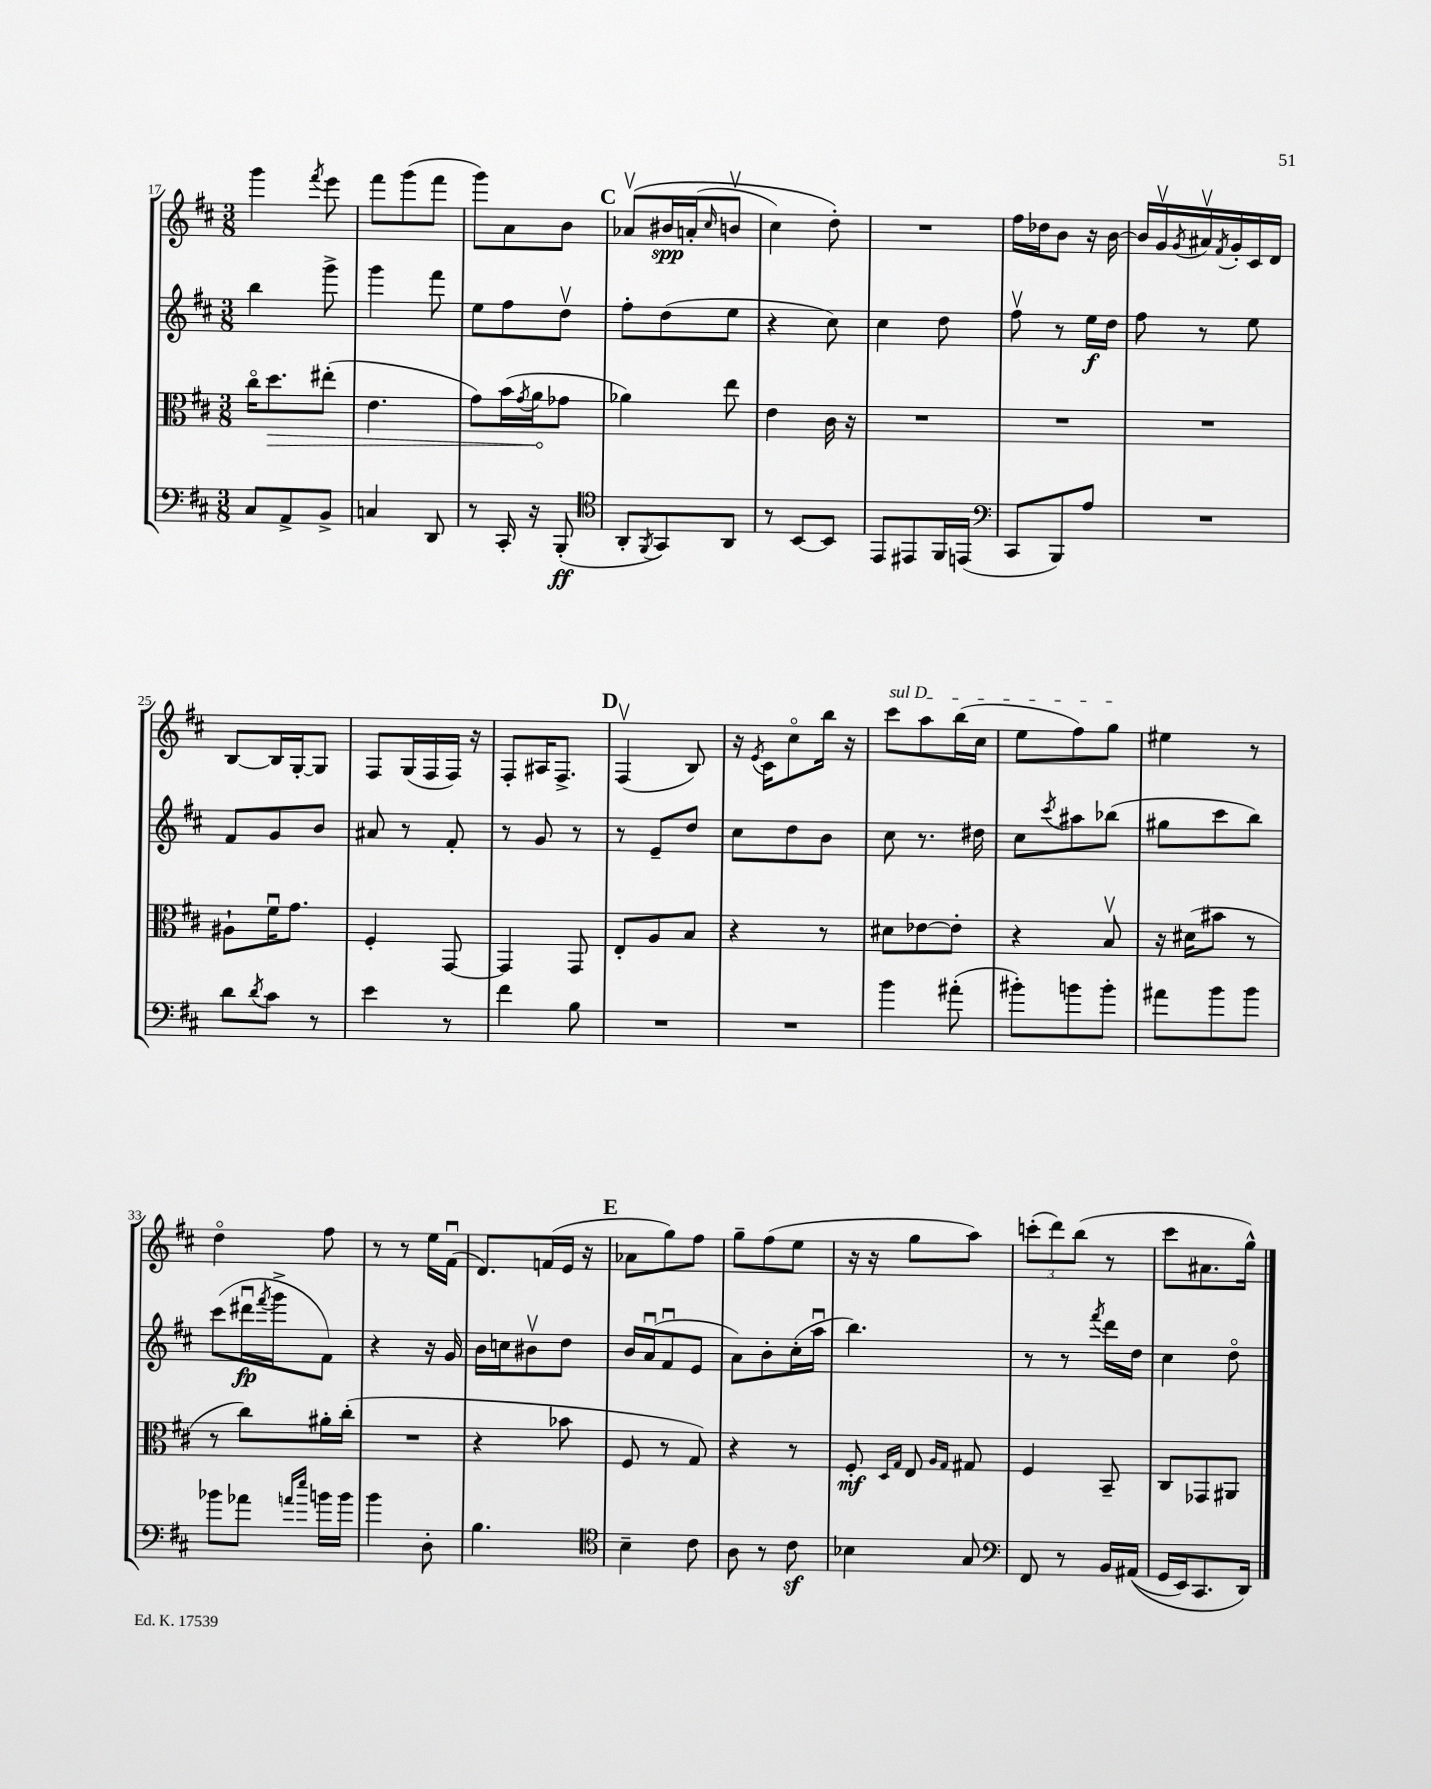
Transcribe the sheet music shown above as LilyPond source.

<<
\new StaffGroup <<
\new Staff = "s0" {
    \clef treble \key d \major \numericTimeSignature \time 3/8
    g'''4 \acciaccatura { fis'''8 } e'''8 |
    fis'''8 g'''8( fis'''8 |
    g'''8) a'8 b'8 |
    \mark \markup { \bold "C" } aes'8\upbow\( bis'16\spp a'16-.( \grace { cis''16 } b'8\upbow |
    cis''4) d''8-.\) |
    R4. |
    fis''16 des''16 b'8 r16 b'16~ |
    b'16 g'16\upbow \acciaccatura { g'8 } ais'16\upbow \acciaccatura { fis'8 } g'16-. cis'16 d'16 |
    b8~ b16 g16~-. g8 |
    fis8 g16( fis16 fis16) r16 |
    fis8-. ais16 fis8.-> |
    \mark \markup { \bold "D" } fis4\upbow( b8) |
    r16 \acciaccatura { e'8 } cis'16 cis''8\flageolet b''16 r16 |
    \once \override TextSpanner.bound-details.left.text = \markup { \italic "sul D" } cis'''8\startTextSpan a''8 b''16( cis''16 |
    e''8 fis''8) g''8\stopTextSpan |
    eis''4 r8 |
    d''4\flageolet fis''8 |
    r8 r8 e''16 fis'16\downbow( |
    d'8.) f'16( e'16 r16 |
    \mark \markup { \bold "E" } aes'8 g''8) fis''8 |
    g''8-- fis''8( e''8 |
    r16 r16 g''8 a''8) |
    \tuplet 3/2 { c'''8-.( d'''8) b''8( } r8 |
    cis'''8 ais'8. g''16-^) \bar "|." |
}
\new Staff = "s1" {
    \clef treble \key d \major \numericTimeSignature \time 3/8
    b''4 g'''8-> |
    g'''4 fis'''8 |
    e''8 fis''8 d''8\upbow |
    \mark \markup { \bold "C" } fis''8-. d''8( e''8 |
    r4 cis''8) |
    cis''4 d''8 |
    fis''8\upbow r8 e''16\f d''16 |
    fis''8 r8 e''8 |
    fis'8 g'8 b'8 |
    ais'8 r8 fis'8-. |
    r8 g'8 r8 |
    \mark \markup { \bold "D" } r8 e'8-- d''8 |
    cis''8 d''8 b'8 |
    cis''8 r8. dis''16 |
    cis''8 \acciaccatura { cis'''8 } ais''8 bes''8( |
    gis''8 cis'''8 b''8) |
    cis'''8( dis'''16\downbow\fp \acciaccatura { fis'''8 } g'''16-> fis'8) |
    r4 r16 g'16 |
    b'16 c''16 bis'8\upbow d''8 |
    \mark \markup { \bold "E" } b'16 a'16\downbow( fis'8\downbow e'8 |
    a'8) b'8-. cis''16-.( a''16\downbow |
    b''4.) |
    r8 r8 \acciaccatura { fis'''8 } d'''16 d''16 |
    cis''4 d''8\flageolet \bar "|." |
}
\new Staff = "s2" {
    \clef alto \key d \major \numericTimeSignature \time 3/8
    cis''16\flageolet \once \override Hairpin.circled-tip = ##t d''8.\> eis''8-.( |
    e'4. |
    g'8) b'16( \acciaccatura { g'8 } a'16\! ges'8 |
    \mark \markup { \bold "C" } aes'4) e''8 |
    e'4 cis'16 r16 |
    R4. |
    R4. |
    R4. |
    ais8-! fis'16\downbow g'8. |
    fis4-. g,8~ |
    g,4 g,8 |
    \mark \markup { \bold "D" } e8-. a8 b8 |
    r4 r8 |
    dis'8 ees'8~ ees'8-. |
    r4 b8\upbow |
    r16 dis'16( bis'8 r8 |
    r8 cis''8) ais'16-. cis''16-.( |
    R4. |
    r4 bes'8 |
    \mark \markup { \bold "E" } fis8 r8 g8) |
    r4 r8 |
    fis8-.\mf \grace { d16 g16 } e8 \grace { a16 g16 } gis8 |
    fis4 b,8-- |
    cis8 ges,8 ais,8 \bar "|." |
}
\new Staff = "s3" {
    \clef bass \key d \major \numericTimeSignature \time 3/8
    cis8 a,8-> b,8-> |
    c4 d,8 |
    r8 cis,16-. r16 b,,8-.\ff( |
    \mark \markup { \bold "C" } \clef tenor a,8-. \acciaccatura { fis,8 } g,8) a,8 |
    r8 b,8~ b,8 |
    e,8 eis,8 fis,16 e,16( |
    \clef bass cis,8 b,,8) a8 |
    R4. |
    d'8 \acciaccatura { d'8 } cis'8 r8 |
    e'4 r8 |
    fis'4 b8 |
    \mark \markup { \bold "D" } R4. |
    R4. |
    b'4 ais'8-.( |
    bis'8-.) b'8 b'8-. |
    ais'8 b'8 b'8 |
    bes'8 aes'8 \grace { a'16 e''16 } b'16 b'16 |
    b'4 d8-. |
    b4. |
    \mark \markup { \bold "E" } \clef tenor b4-- cis'8 |
    a8 r8 cis'8\sf |
    bes4 g8 |
    \clef bass fis,8 r8 b,16 ais,16(\( |
    g,16 e,16) cis,8. d,16\) \bar "|." |
}
>>
>>
\layout { \context { \Score currentBarNumber = #17 } }
